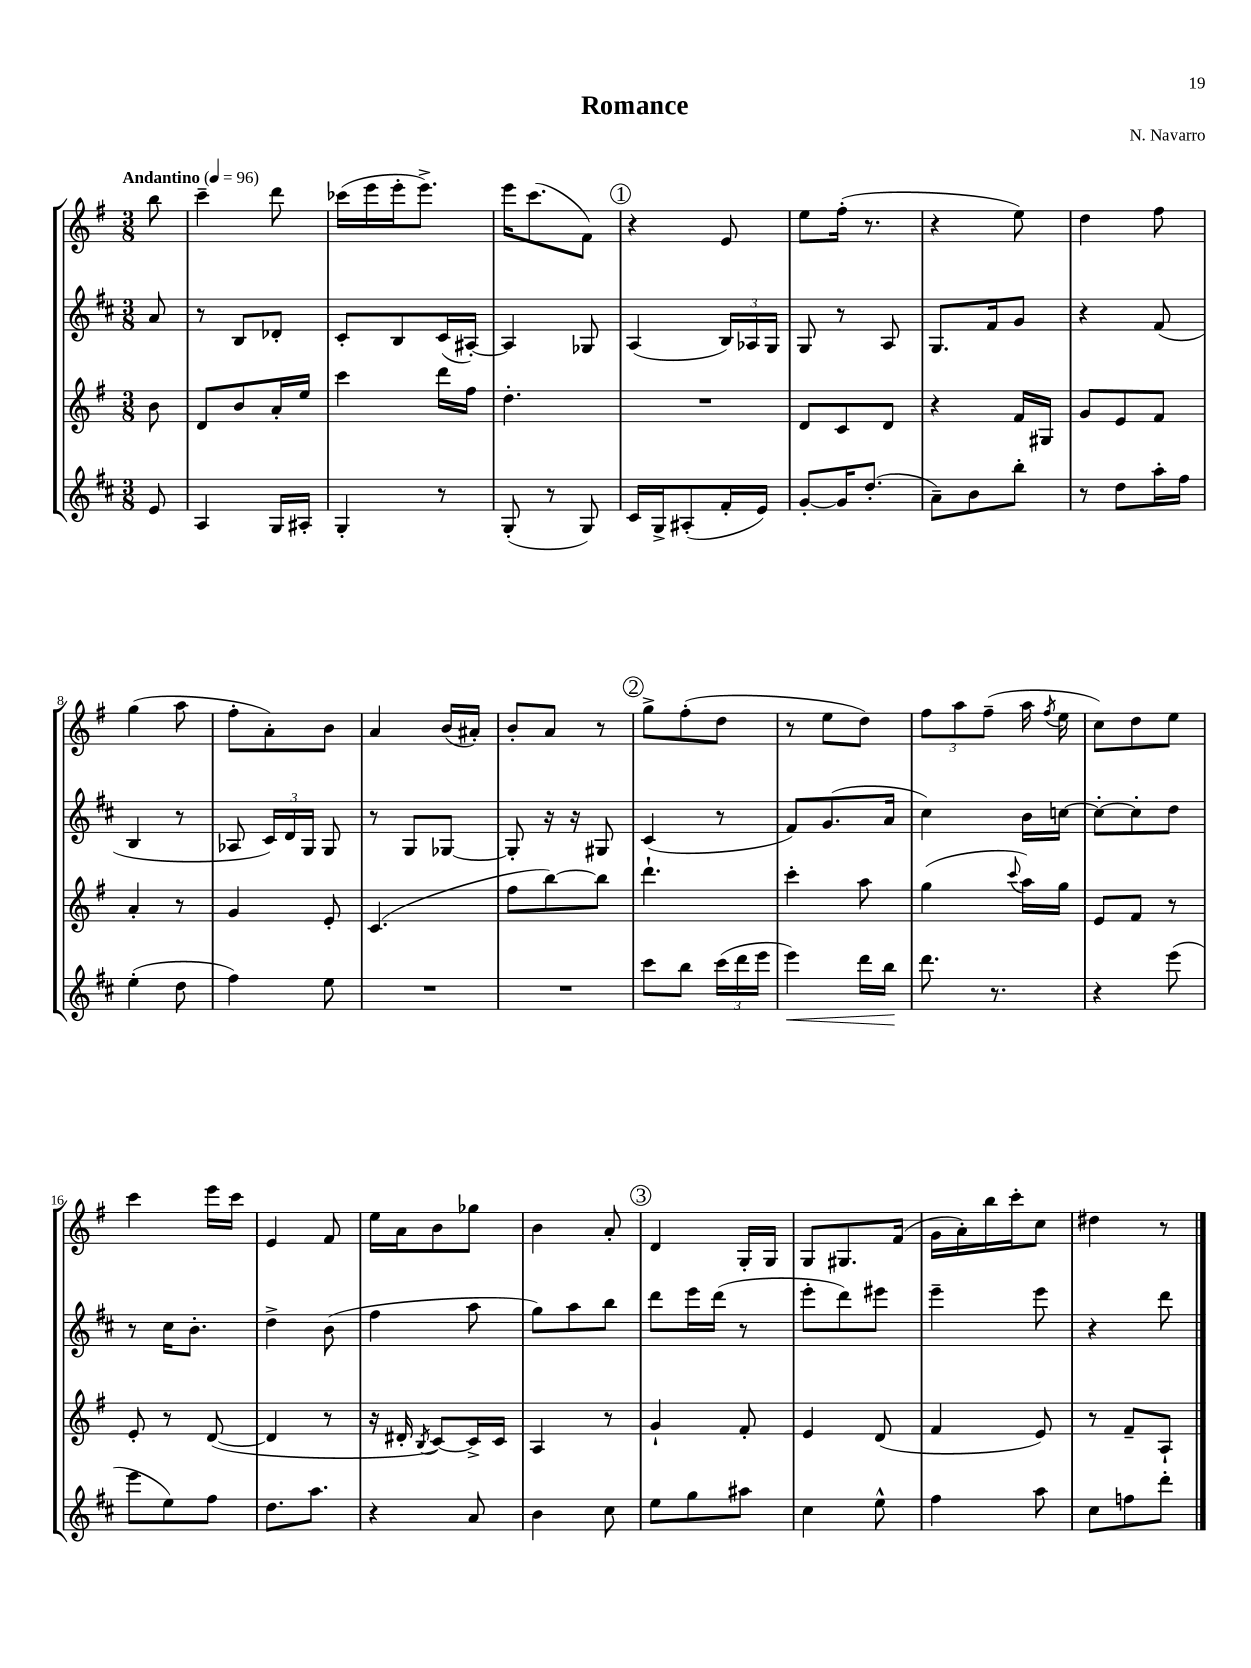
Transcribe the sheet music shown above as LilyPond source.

\header { title = "Romance" composer = "N. Navarro" }
<<
\new StaffGroup <<
\new Staff = "s0" {
    \clef treble \key g \major \numericTimeSignature \time 3/8 \partial 8 \tempo "Andantino" 4 = 96
    \autoBeamOff b''8 |
    c'''4-- d'''8 |
    ces'''16[( e'''16 e'''16-. e'''8.]->) |
    e'''16[ c'''8.( fis'8]) |
    \mark \markup { \circle "1" } r4 e'8 |
    e''8[ fis''16]-.( r8. |
    r4 e''8) |
    d''4 fis''8 |
    g''4( a''8 |
    fis''8[-. a'8-.) b'8] |
    a'4 b'16[( ais'16]-.) |
    b'8[-. a'8] r8 |
    \mark \markup { \circle "2" } g''8[-> fis''8-.( d''8] |
    r8 e''8[ d''8]) |
    \tuplet 3/2 { fis''8[ a''8 fis''8]--( } a''16 \acciaccatura { fis''8 } e''16 |
    c''8[) d''8 e''8] |
    c'''4 e'''16[ c'''16] |
    e'4 fis'8 |
    e''16[ a'16 b'8 ges''8] |
    b'4 a'8-. |
    \mark \markup { \circle "3" } d'4 g16[-. g16] |
    g8[ gis8. fis'16]( |
    g'16[ a'16-.) b''16 c'''16-. c''8] |
    dis''4 r8 \bar "|." |
}
\new Staff = "s1" {
    \clef treble \key d \major \numericTimeSignature \time 3/8 \partial 8
    \autoBeamOff a'8 |
    r8 b8[ des'8]-. |
    cis'8[-. b8 cis'16( ais16]~-.) |
    ais4 ges8 |
    \mark \markup { \circle "1" } a4( \tuplet 3/2 { b16[) aes16 g16] } |
    g8 r8 a8 |
    g8.[ fis'16 g'8] |
    r4 fis'8( |
    b4 r8 |
    aes8 \tuplet 3/2 { cis'16[) d'16 g16] } g8 |
    r8 g8[ ges8]~ |
    ges8-. r16 r16 gis8 |
    \mark \markup { \circle "2" } cis'4( r8 |
    fis'8[) g'8.( a'16] |
    cis''4) b'16[ c''16]~ |
    c''8[~-. c''8-. d''8] |
    r8 cis''16[ b'8.]-. |
    d''4-> b'8( |
    fis''4 a''8 |
    g''8[) a''8 b''8] |
    \mark \markup { \circle "3" } d'''8[ e'''16 d'''16]( r8 |
    e'''8[-. d'''8) eis'''8] |
    e'''4-- e'''8 |
    r4 d'''8 \bar "|." |
}
\new Staff = "s2" {
    \clef treble \key g \major \numericTimeSignature \time 3/8 \partial 8
    \autoBeamOff b'8 |
    d'8[ b'8 a'16-. e''16] |
    c'''4 d'''16[ fis''16] |
    d''4.-. |
    \mark \markup { \circle "1" } R4. |
    d'8[ c'8 d'8] |
    r4 fis'16[ gis16] |
    g'8[ e'8 fis'8] |
    a'4-. r8 |
    g'4 e'8-. |
    c'4.( |
    fis''8[ b''8~) b''8] |
    \mark \markup { \circle "2" } d'''4.-! |
    c'''4-. a''8 |
    g''4( \appoggiatura { c'''8 } a''16[) g''16] |
    e'8[ fis'8] r8 |
    e'8-. r8 d'8~( |
    d'4 r8 |
    r16 dis'16-. \acciaccatura { b8 } c'8[~) c'16-> c'16] |
    a4 r8 |
    \mark \markup { \circle "3" } g'4-! fis'8-. |
    e'4 d'8( |
    fis'4 e'8) |
    r8 fis'8[-- a8]-! \bar "|." |
}
\new Staff = "s3" {
    \clef treble \key d \major \numericTimeSignature \time 3/8 \partial 8
    \autoBeamOff e'8 |
    a4 g16[ ais16]-. |
    g4-. r8 |
    g8-.( r8 g8) |
    \mark \markup { \circle "1" } cis'16[ g16-> ais8-.( fis'16-. e'16]) |
    g'8[~-. g'16 d''8.]-.( |
    a'8[--) b'8 b''8]-. |
    r8 d''8[ a''16-. fis''16] |
    e''4-.( d''8 |
    fis''4) e''8 |
    R4. |
    R4. |
    \mark \markup { \circle "2" } cis'''8[ b''8] \tuplet 3/2 { cis'''16[( d'''16 e'''16] } |
    e'''4\<) d'''16[ b''16]\! |
    d'''8. r8. |
    r4 e'''8( |
    e'''8[ e''8) fis''8] |
    d''8.[ a''8.] |
    r4 a'8 |
    b'4 cis''8 |
    \mark \markup { \circle "3" } e''8[ g''8 ais''8] |
    cis''4 e''8-^ |
    fis''4 a''8 |
    cis''8[ f''8 d'''8]-. \bar "|." |
}
>>
>>
